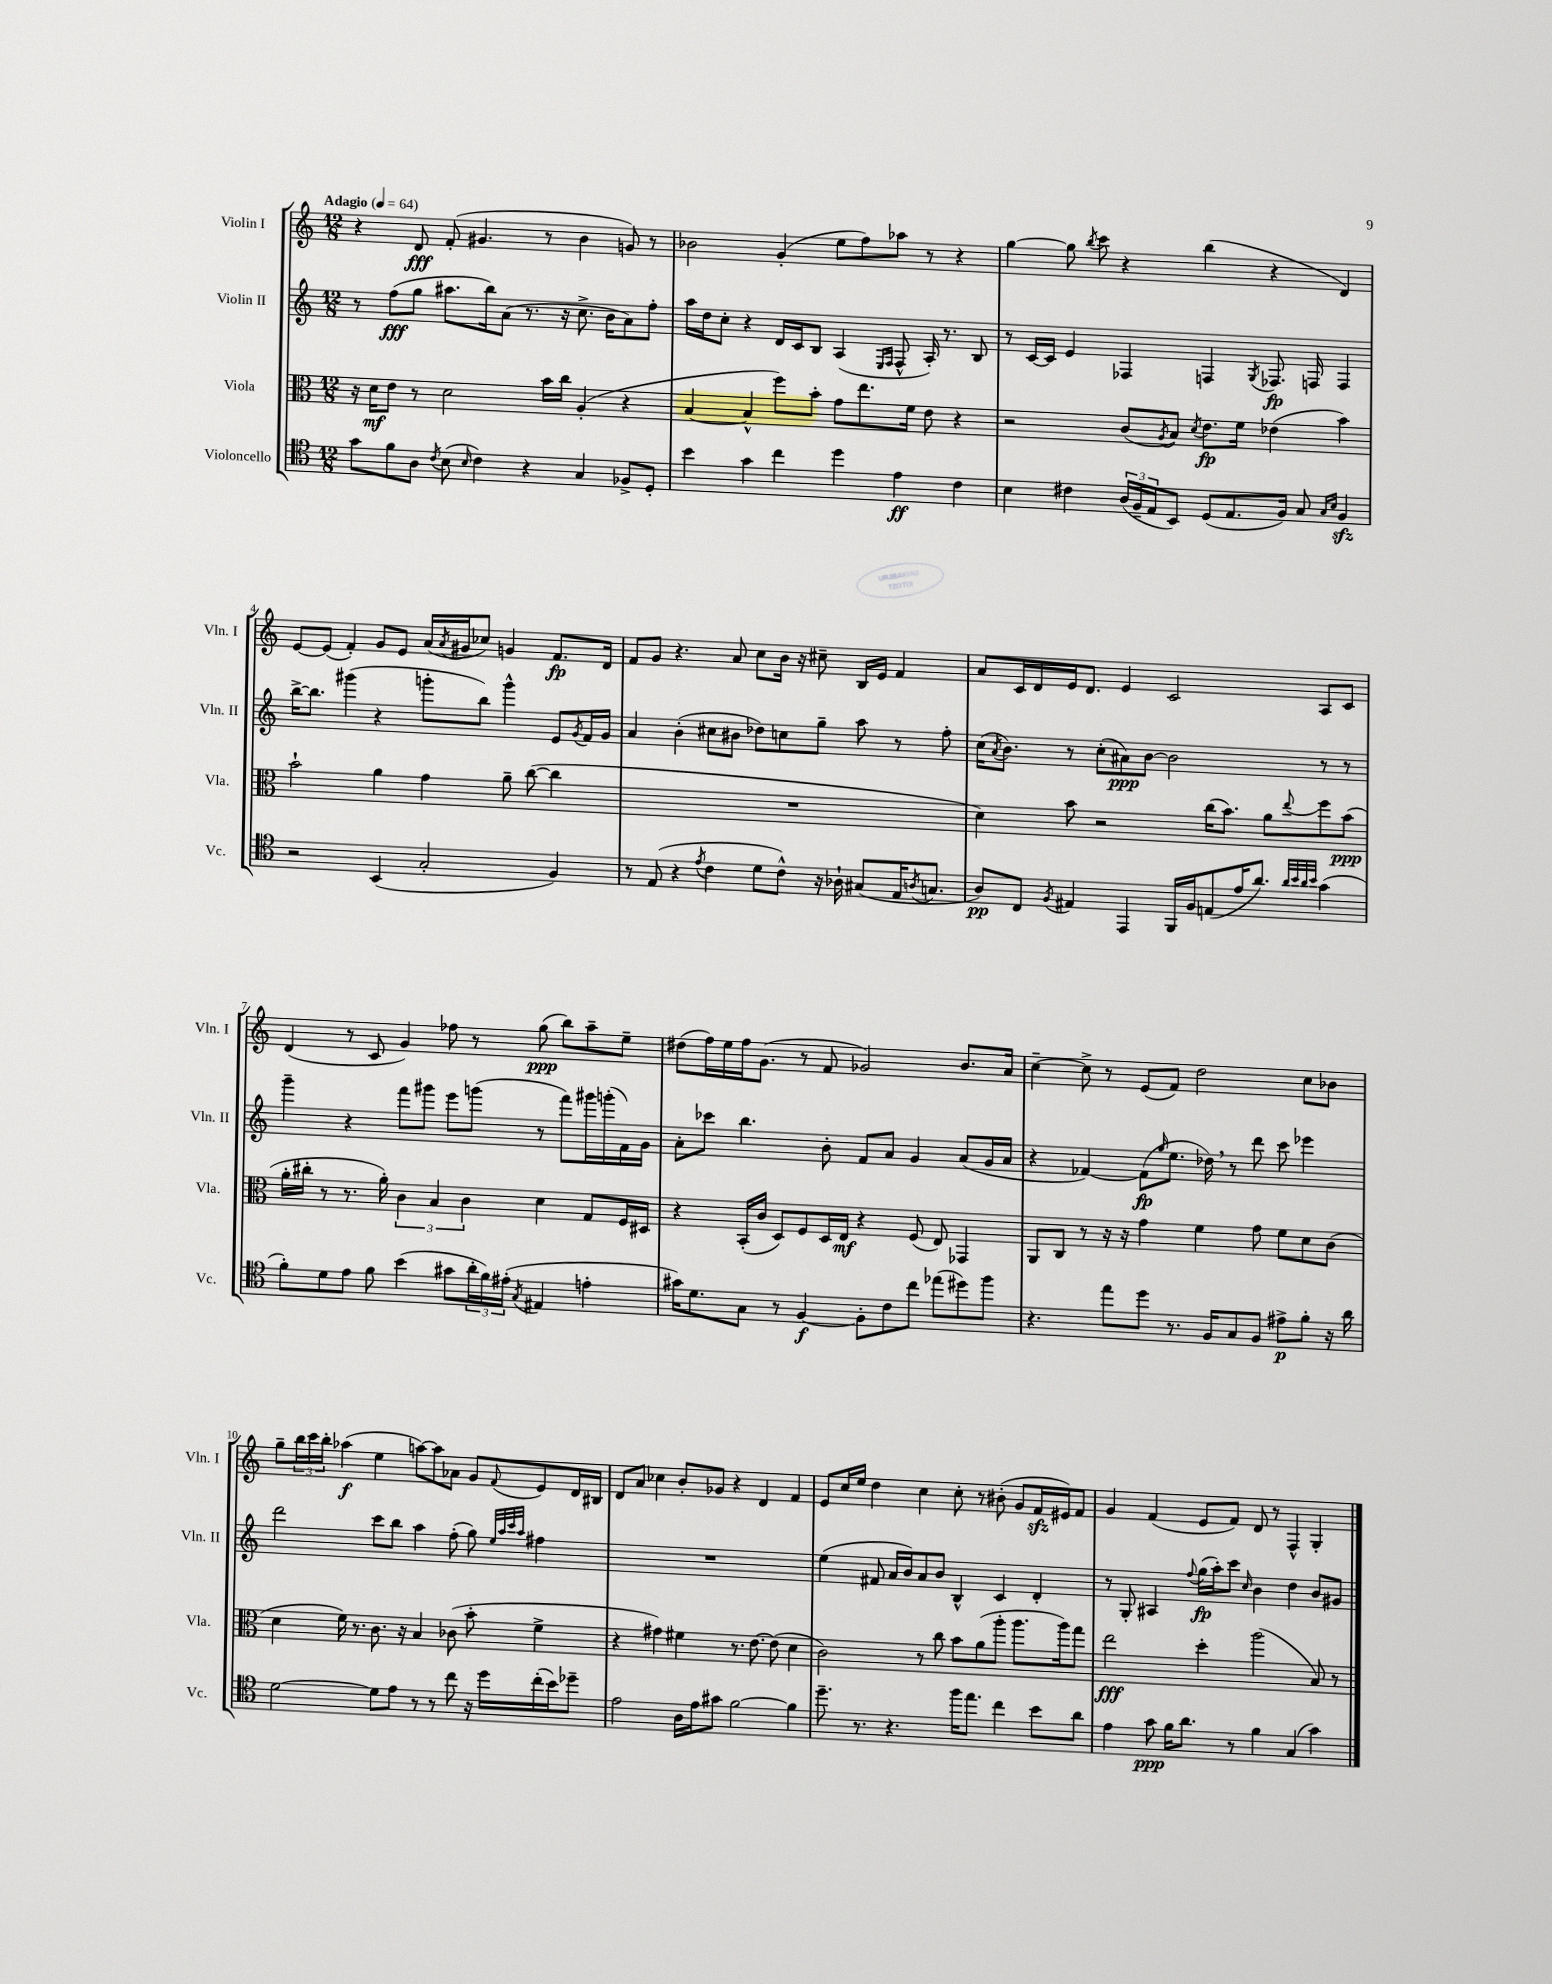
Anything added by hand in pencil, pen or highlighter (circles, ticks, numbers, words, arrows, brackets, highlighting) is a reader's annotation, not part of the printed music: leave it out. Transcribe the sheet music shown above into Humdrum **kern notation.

**kern	**kern	**kern	**kern
*staff4	*staff3	*staff2	*staff1
*clefC4	*clefC3	*clefG2	*clefG2
*k[]	*k[]	*k[]	*k[]
*M12/8	*M12/8	*M12/8	*M12/8
*MM64	*MM64	*MM64	*MM64
8g\L	16r	8r	4r
.	16d\LK	.	.
8f\	8e\J	(8ff\L	.
8A\J	8r	8gg\J	8d/
8qc/	.	.	.
(8B\	2d\	8.aa#\L	(8f'/
16qqB/	.	.	.
4c\)	.	.	4.g#/
.	.	16bb\k)	.
.	.	(8a\J	.
4r	.	8.r	.
.	16b\LL	.	8r
.	16cc\JJ	16r	.
4G/	(4A'/	8.cc^\	4b\
.	.	16b\LK	.
8F-^/L	4r	8a\)	8g/)
8D'/J	.	8ff'\J	8r
=	=	=	=
4b\	[4B/	16aa\LL	2b-\
.	.	16dd\J	.
.	.	8cc'\J	.
4g\	4B^^/]	4r	.
4cc\	8ff\L)	16d/LL	(4g'/
.	.	16c/J	.
.	8b'\J	8B/J	.
4dd\	8g\L	(4A/	8ee\L
.	8.ee\	.	8ff\)
.	.	16qqE/LL	.
.	.	16qqF/JJ	.
4e\	.	8F^^/	8aa-\J
.	16f\Jk	.	.
.	8e\	16A'/)	8r
.	.	8.r	.
4c\	4r	.	4r
.	.	8B/	.
=	=	=	=
4B\	2r	8r	[4gg\
.	.	[16c/LL	.
.	.	16c/]JJ	.
4c#\	.	4e/	8gg\]
.	.	.	8qbb/
.	.	.	8ccc\
(24A/LL	(8c/L	4F-/	4r
24F~/	.	.	.
24E/J	.	.	.
.	8qA/	.	.
8BB/J)	8B/J)	.	.
.	8qd/	.	.
(8D/L	8.e\L	4F/	(4bb\
8.E/	.	.	.
.	16f\Jk	.	.
.	.	8qG/	.
.	(4e-\	8.F-/	4r
16F/Jk)	.	.	.
8G/	.	.	.
.	.	16F/	.
16qqG/LL	.	.	.
16qqB/JJ	.	.	.
4F/	4b\)	4F/	4d/)
=	=	=	=
2r	2b`\	[16bb^\LK	[8e/L
.	.	8.bb\]J	.
.	.	.	(8e/]J
.	.	(4ggg#\	4f'/)
(4BB/	4a\	4r	8g/L
.	.	.	8e/J
2G'/	4g\	8ggg'\L	(16a/LL
.	.	.	8qa/
.	.	.	16g#/J
.	.	8bb\J)	8cc-/J)
.	8a~\	4ggg^^\	4g/
.	([8cc\	.	.
4F/)	4cc\]	8e/L	8.f/L
.	.	8qg/	.
.	.	16f/L	.
.	.	16g/JJ	16d/Jk
=	=	=	=
8r	1.r	4a/	8f/L
(8E/	.	.	8g/J
4r	.	(4b'\	4.r
8qe/	.	.	.
4c\	.	8cc#\L	.
.	.	8b#\J	8a/
8d\L	.	8dd-\L)	8cc\L
8c^^\J)	.	8cc\	16b\Jk
.	.	.	16r
16r	.	8gg~\J	8cc#~\
16A-`\	.	.	.
(8G#/L	.	8aa\	16B/LL
.	.	.	16e/JJ
16E/K	.	8r	4f/
8qA/	.	.	.
8.G/J	.	.	.
.	.	8ff'\	.
=	=	=	=
8A/L)	4d\)	(16cc\LK	8a/L
.	.	8qa/	.
.	.	8.b\J)	.
8C/J	.	.	16c/L
.	.	.	16d/
8qF/	.	.	.
4E#/	8b\	8r	16e/J
.	.	.	8.d/J
.	2r	(8cc'\L	.
4EE/	.	8a#\)	4e/
.	.	[8b\J	.
16FF/LL	.	2b\]	2c/
16F/J	.	.	.
(8E/	(16cc\LK	.	.
.	8.b\J)	.	.
16e/K	.	.	.
8.a/J)	.	.	.
.	8a\L	.	.
32qqa/LLL	.	.	.
32qqb/	.	.	.
32qqa/	.	.	.
32qqb/JJJ	8qqee/	.	.
(4g\	8ff\	8r	8A/L
.	(8b\J	8r	8c/J
=	=	=	=
8f'\L)	16a'\LL	4ggg~\	(4d/
.	16cc#'\JJ	.	.
8d\	8r	.	.
8e\J	8.r	4r	8r
8f\	.	.	8c/
.	16a'\)	.	.
(4b\	6c\	8fff\L	4g/)
.	.	8ggg#\J	.
.	6B/	.	.
8g#\L	.	8eee\L	8ff-\
.	6c\	.	.
24a'\L	.	(8ggg\J	8r
24f\)	.	.	.
(24e#'\JJ	.	.	.
8qG/	.	.	.
4E#/	4d\	8r	(8gg\
.	.	8fff\L)	8bb\L)
4e'\	8G/L	16ggg#\L	8aa~\
.	.	(16ggg'\	.
.	16F/L	16f\)	8ee~\J
.	16D#/JJ	16g\JJ	.
=	=	=	=
16g#\LK)	4r	8a'\L	(8dd#\L
8.d\	.	.	.
.	.	8ccc-\J	16ff\L)
.	.	.	16ee\
8G\J	(16BB'/LL	4.bb\	16ff\J
.	16c/JJ	.	(8.g\J
8r	8D/L)	.	.
[4F/	8F/	.	8r
.	16D/L	8b'\	8f/
.	16E/JJ	.	.
8F'\]L	4r	8f/L	2g-/)
8c\	.	8a/J	.
8cc\J	(8F/	4g/	.
(8ee-\L	8E/)	.	.
8dd#\)	4GG-/	(8a/L	8.b/L
8ff\J	.	16g/L	.
.	.	16a/JJ	16a/Jk
=	=	=	=
4.r	8AA/L	4r	[4cc~\
.	8C/J	.	.
.	8r	[4f-/)	8cc^\]
8ee\L	16r	.	8r
.	16r	.	.
8dd\J	4g\	(8f-\]L	(8e/L
.	.	16qqgg/	.
8.r	.	8.ee\J	8f/J)
.	4f\	.	2dd\
16F/LK	.	16dd-\)	.
8G/	.	8r	.
8F/J	8g\	8ddd\	.
8e#^\L	8f\L	8ccc\	.
8f'\J	8d\	4eee-\	8cc\L
16r	(8c\J	.	8b-\J
16a\	.	.	.
=	=	=	=
[2d\	4d\	2ddd\	8gg~\L
.	.	.	24bb\L
.	.	.	24ccc\
.	.	.	24bb'\JJ
.	16f\)	.	(4aa-\
.	8.r	.	.
8d\]L	8.c\	8ccc\L	4ee\
8e\J	.	8bb\J	.
.	16r	.	.
8r	4B/	4aa\	[8aa\L)
8r	.	.	8aa\]
8cc\	(8c-\	(8ff'\	8a-\J
16r	8b'\	8gg\)	8g/L
16dd\LL	.	.	.
.	.	32qqee/LLL	.
.	.	32qqaa/	.
.	.	32qqccc/	.
.	.	32qqaa/JJJ	8qqf/
(16cc'\	4f^\	4ff#\	8e/
16b\J)	.	.	.
8dd-~\J	.	.	16d/L
.	.	.	16B#/JJ
=	=	=	=
2e\	4r	1.r	8d/L
.	.	.	8a/J
.	4g#\)	.	4cc-\
16A\LL	4f#\	.	8b'/L
16e\J	.	.	.
8g#\J	.	.	8g-/J
[2f\	8.r	.	4r
.	[8.e\	.	.
.	.	.	4d/
.	(8e\]	.	.
4f\]	4d\	.	4f/
=	=	=	=
8.dd~\	2c\)	(4ee\	8e/L
.	.	.	16cc/L
8.r	.	.	16ee/JJ
.	.	8f#/	4dd\
4.r	.	16a/LL	.
.	.	16b/J)	.
.	8r	8a/	4cc\
.	8cc\	8b/J	.
16ff\LK	8b\L	4B^^/	8cc'\
8.ee\J	.	.	.
.	(8a\	.	8r
4cc\	8aa'\J	4c/	(8b#'\
.	8.aa\L	.	8g/L
8b\L	.	4d'/	16f/L
.	16aa\k)	.	16e#/J)
8a\J	8gg\J	.	8f/J
=	=	=	=
4e\	2ee\	8r	4g/
.	.	8G'/	.
8g\	.	4A#/	(4f/
16f\LK	.	.	.
8.a\J	.	.	.
.	.	8qqff/	.
.	4dd'\	(16gg\LL	8e/L
.	.	16aa'\J)	.
8r	.	8ccc\J	8f/J)
.	.	16qqcc/	.
4f\	(2aa\	4b\	8d/
.	.	.	8r
(4G/	.	4dd\	4F^^/
4g\)	8B/)	8b/L	4G'/
.	8r	8g#/J	.
==	==	==	==
*-	*-	*-	*-
